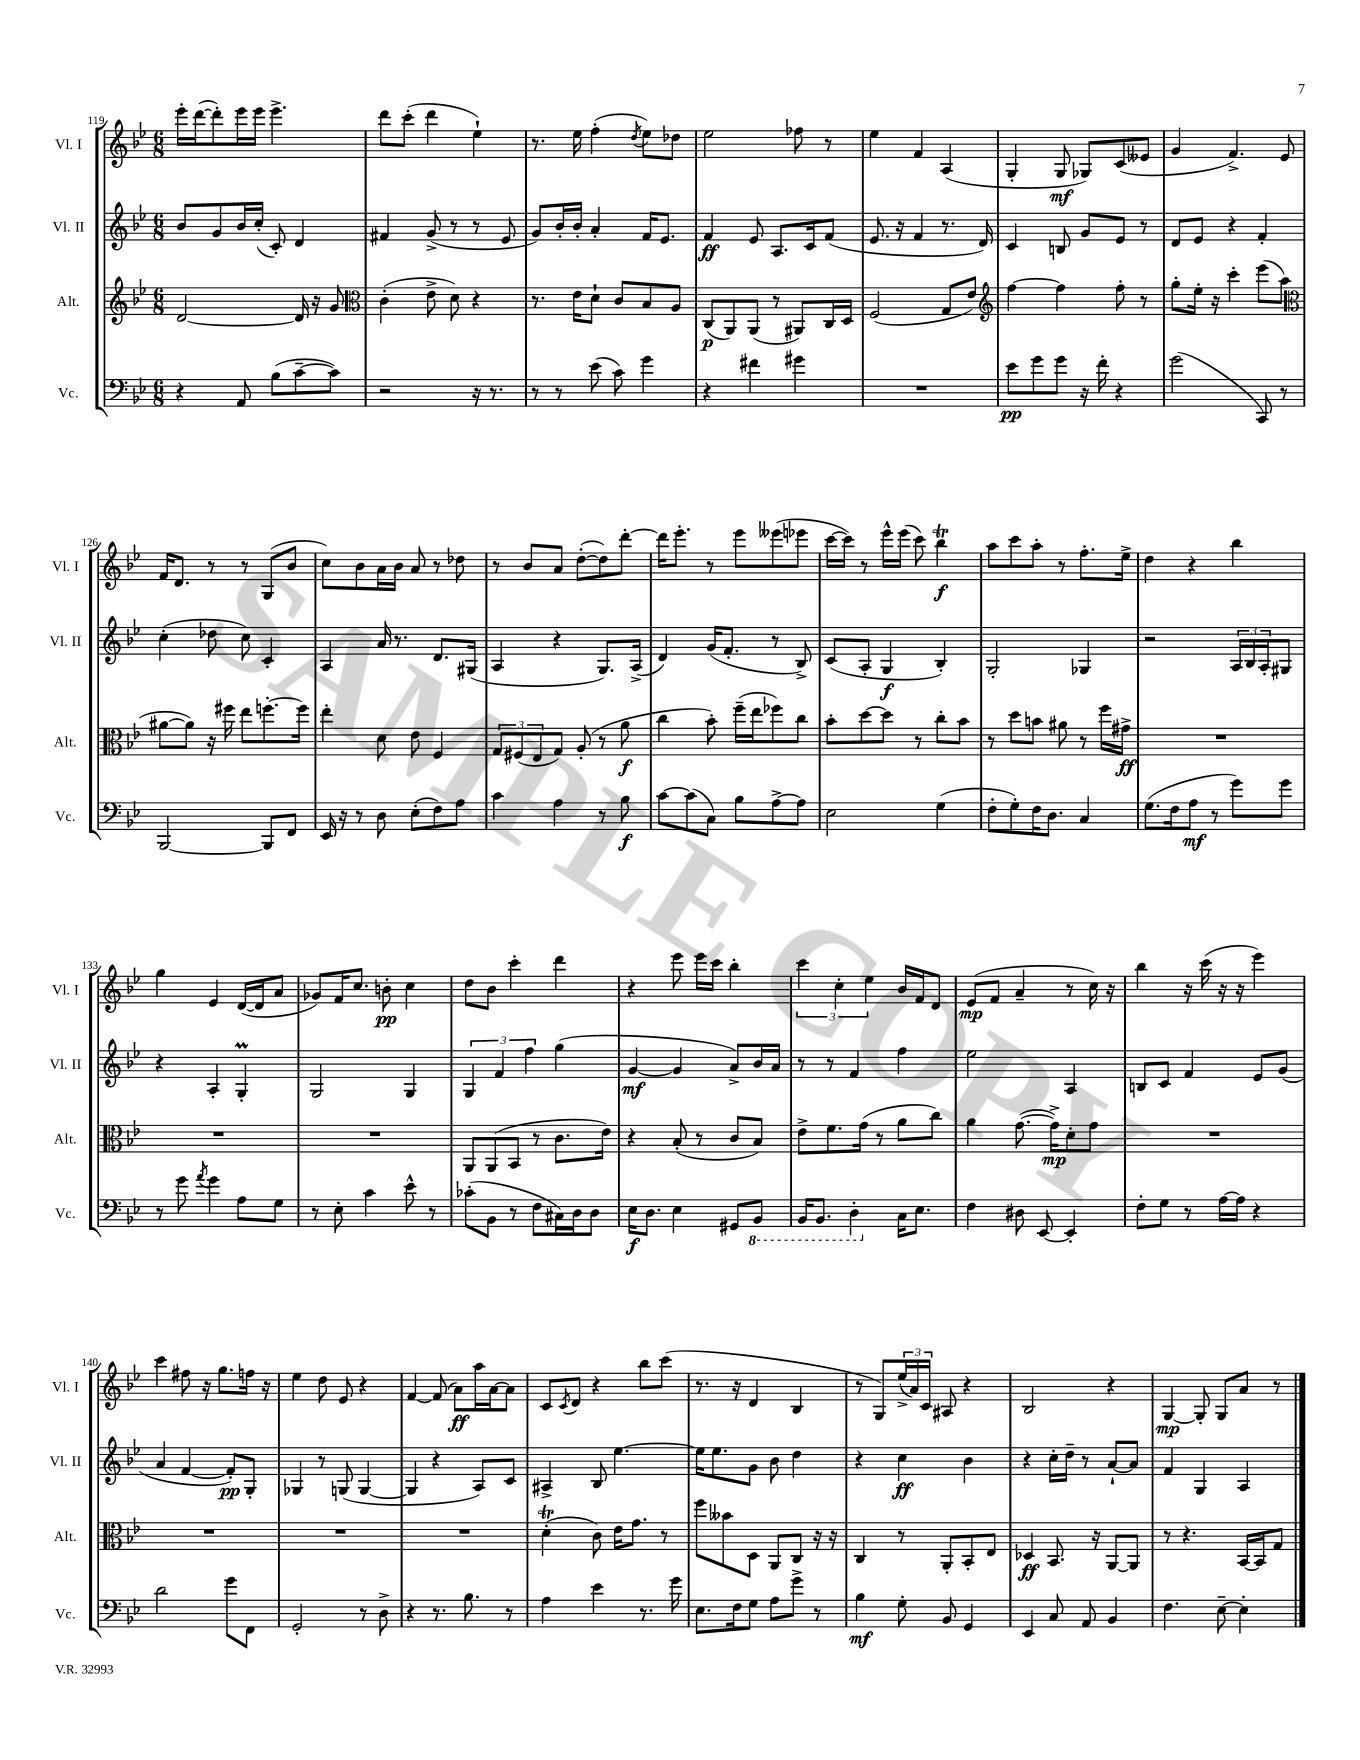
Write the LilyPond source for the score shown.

<<
\new StaffGroup <<
\new Staff = "s0" \with { instrumentName = "Vl. I" shortInstrumentName = "Vl. I" } {
    \clef treble \key bes \major \numericTimeSignature \time 6/8
    ees'''16-. d'''16~( d'''8-.) ees'''16 ees'''16 ees'''4.-> |
    d'''8 c'''8-.( d'''4 ees''4-!) |
    r8. ees''16 f''4-.( \acciaccatura { d''8 } ees''8) des''8 |
    ees''2 fes''8 r8 |
    ees''4 f'4 a4( |
    g4-. g8\mf ges8) c'8( eeses'8 |
    g'4 f'4.->) ees'8 |
    f'16 d'8. r8 r8 g8( bes'8 |
    c''8) bes'8 a'16 bes'16 a'8 r8 des''8 |
    r8 bes'8 a'8 d''8~-.( d''8) d'''8~-. |
    d'''16 ees'''8.-. r8 ees'''8 eeses'''8( ees'''8 |
    c'''16~ c'''16) r8 ees'''16-^ ees'''16( c'''8) bes''4\trill\f |
    a''8 c'''8 a''8-. r8 f''8.-. ees''16-> |
    d''4 r4 bes''4 |
    g''4 ees'4 d'16~( d'16 a'8 |
    ges'8) f'16 c''8. b'8-.\pp c''4 |
    d''8 bes'8 c'''4-. d'''4 |
    r4 ees'''8 ees'''16 c'''16 bes''4-. |
    \tuplet 3/2 { c'''4 c''4-. ees''4 } bes'16 f'16 d'8 |
    ees'8\mp( f'8 a'4-- r8 c''16) r16 |
    bes''4 r16 c'''16( r16 r16 ees'''4) |
    c'''4 fis''8 r16 g''8. f''16 r16 |
    ees''4 d''8 ees'8 r4 |
    f'4~ f'8( a'8\ff) a''16 a'16~ a'8 |
    c'8 \acciaccatura { c'8 } d'8 r4 bes''8 c'''8( |
    r8. r16 d'4 bes4 |
    r8 g8) \tuplet 3/2 { ees''16->( a'16) c'16 } ais8 r4 |
    bes2 r4 |
    g4~\mp g8-. g8 a'8 r8 \bar "|." |
}
\new Staff = "s1" \with { instrumentName = "Vl. II" shortInstrumentName = "Vl. II" } {
    \clef treble \key bes \major \numericTimeSignature \time 6/8
    bes'8 g'8 bes'16 c''16-.( c'8-.) d'4 |
    fis'4 g'8->( r8 r8 ees'8 |
    g'8) bes'16-. bes'16-. a'4-. f'16 ees'8. |
    f'4\ff ees'8 a8. c'16 f'8( |
    ees'8. r16 f'4 r8. d'16) |
    c'4 b8 g'8 ees'8 r8 |
    d'8 ees'8 r4 f'4-. |
    c''4-.( des''8 c''8) c'4-. |
    a4 a'16 r8. d'8. gis16( |
    a4 r4 g8.) a16->( |
    d'4) g'16( f'8.-. r8 bes8->) |
    c'8( a8-. g4\f bes4-.) |
    g2-. ges4 |
    r2 \tuplet 3/2 { a16 bes16 a16-. } gis8 |
    r4 a4-. g4-.\prall |
    g2 g4 |
    \tuplet 3/2 { g4 f'4 f''4 } g''4( |
    g'4~\mf g'4 a'8->) bes'16 a'16 |
    r8 r8 f'4 f''4 |
    ees''2 a4 |
    b8 c'8 f'4 ees'8 g'8( |
    a'4 f'4~ f'8-.\pp) g8-. |
    ges4 r8 g8( g4~ |
    g4 r4 a8) c'8 |
    ais4-> bes8 ees''4.~ |
    ees''16 ees''8. g'8 bes'8 d''4 |
    r4 c''4\ff bes'4 |
    r4 c''16-. d''16-- r8 a'8~-! a'8 |
    f'4 g4 a4 \bar "|." |
}
\new Staff = "s2" \with { instrumentName = "Alt." shortInstrumentName = "Alt." } {
    \clef treble \key bes \major \numericTimeSignature \time 6/8
    d'2~ d'16 r16 g'8 |
    \clef alto c'4-.( ees'8-> d'8) r4 |
    r8. ees'16 d'8-! c'8 bes8 a8 |
    c8\p( a,8) a,8( r8 ais,8) c16 d16 |
    f2( g8 ees'8) |
    \clef treble f''4~ f''4 f''8-. r8 |
    g''8-. ees''16-. r16 c'''4-. ees'''8( a''8 |
    \clef alto ais'8~ ais'8) r16 fis''16 ees''8 f''8.~-. f''16 |
    ees''4-. d'8 ees'8 f4 |
    \tuplet 3/2 { g8 fis8( ees8 } g8) a8-.( r8 a'8\f |
    c''4 bes'8-.) f''16--( ees''16 fes''8) c''8 |
    bes'8-. d''8~ d''8 r8 c''8-. bes'8 |
    r8 d''8 b'8 ais'8 r8 f''16 gis'16->\ff |
    R2. |
    R2. |
    R2. |
    a,8 a,8( bes,8 r8 c'8. ees'16) |
    r4 bes8-.( r8 c'8 bes8) |
    ees'8-> f'8. g'16( r8 a'8 c''8) |
    a'4 g'8.~( g'16->\mp) d'8-. g'8 |
    R2. |
    R2. |
    R2. |
    R2. |
    d'4-.\trill( c'8) ees'16 g'8. r8 |
    f''8 beses'8 d8 a,8 c8 r16 r16 |
    c4 r8 a,8-. bes,8-. ees8 |
    des4\ff bes,8. r16 a,8~ a,8 |
    r8 r4. bes,16~ bes,16 g8 \bar "|." |
}
\new Staff = "s3" \with { instrumentName = "Vc." shortInstrumentName = "Vc." } {
    \clef bass \key bes \major \numericTimeSignature \time 6/8
    r4 a,8 bes8( c'8~-- c'8) |
    r2 r16 r8. |
    r8 r8 ees'8( c'8) g'4 |
    r4 fis'4 gis'4 |
    R2. |
    ees'8\pp g'8 g'8 r16 f'16-. r4 |
    g'2( c,8) r8 |
    bes,,2~ bes,,8 f,8 |
    ees,16 r16 r8 d8 ees8-.( f8) a8 |
    c'4 a4 r8 bes8\f |
    c'8~ c'8( c8) bes8 a8~-> a8 |
    ees2 g4( |
    f8-. g8-.) f16 d8. c4 |
    g8.( f16 a8\mf r8 g'8) g'8 |
    r8 g'8 \acciaccatura { a'8 } g'4 a8 g8 |
    r8 ees8-. c'4 ees'8-^ r8 |
    ces'8-.( bes,8 r8 f8 cis16) d16 d8 |
    ees16\f d8. ees4 gis,8 \ottava #-1 bes,,8 |
    bes,,16 bes,,8. d,4-. \ottava #0 c16 ees8. |
    f4 dis8 ees,8~ ees,4-. |
    f8-. g8 r8 a16~ a16 r4 |
    d'2 g'8 f,8 |
    g,2-. r8 d8-> |
    r4 r8. bes8. r8 |
    a4 ees'4 r8. g'16 |
    ees8. f16 g8 a8 g'8-> r8 |
    bes4\mf g8-. bes,8 g,4 |
    ees,4 c8 a,8 bes,4 |
    f4. ees8~-- ees4-. \bar "|." |
}
>>
>>
\layout { \context { \Score currentBarNumber = #119 } }
